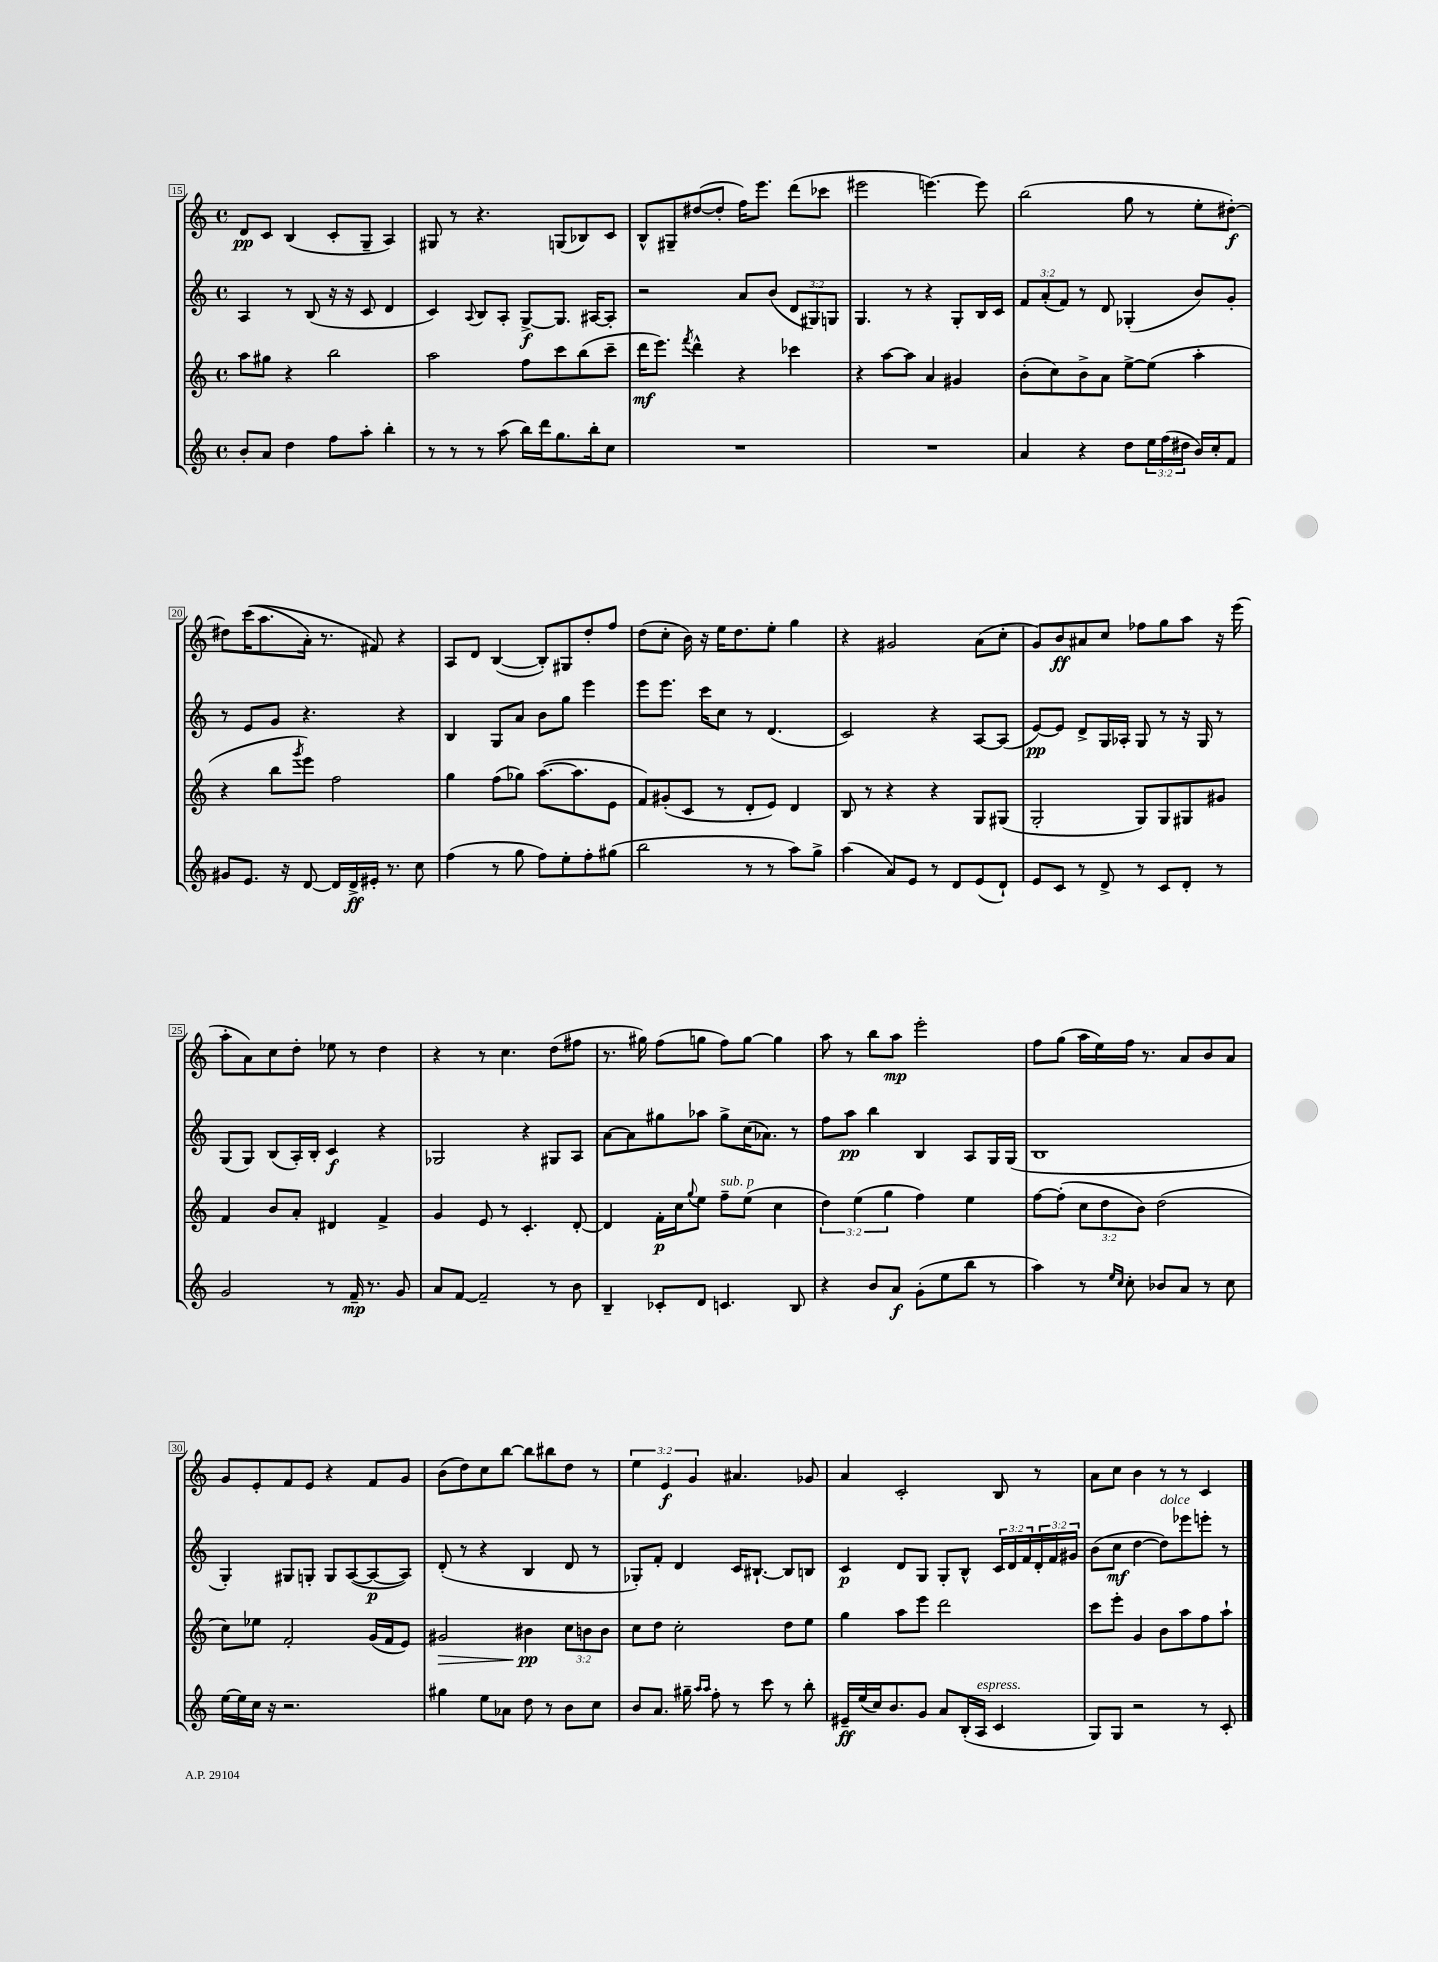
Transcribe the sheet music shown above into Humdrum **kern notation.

**kern	**kern	**kern	**kern
*staff4	*staff3	*staff2	*staff1
*clefG2	*clefG2	*clefG2	*clefG2
*k[]	*k[]	*k[]	*k[]
*M4/4	*M4/4	*M4/4	*M4/4
*met(c)	*met(c)	*met(c)	*met(c)
8b'	8aa	4A	8d
8a	8gg#	.	8c
4dd	4r	8r	(4B
.	.	(8B	.
8ff	2bb	16r	8c'
.	.	16r	.
8aa'	.	8c	8G~
4bb'	.	4d	4A)
=	=	=	=
8r	2aa	4c)	8G#
8r	.	.	8r
.	.	8qqA	.
8r	.	8B	4.r
(8aa	.	8A'	.
16bb)	8ff	[8G^	.
16ddd	.	.	.
8.gg	8ccc	8.G]	(8G
.	(8bb	.	8B-)
16bb'	.	[16A#	.
8cc	8ccc~	8A#']	8c
=	=	=	=
1r	16ddd	2r	8B^^
.	8.eee)	.	.
.	.	.	8G#~
.	8qfff	.	.
.	4ddd^^	.	([8dd#
.	.	.	8dd#']
.	4r	8a	16ff)
.	.	.	8.eee
.	.	(8b	.
.	4ccc-	12d	(8ddd
.	.	12G#)	.
.	.	.	8ccc-
.	.	12G	.
=	=	=	=
1r	4r	4.G	2eee#
.	[8aa	.	.
.	8aa]	8r	.
.	4a	4r	[4.eee)
.	4g#	8G'	.
.	.	16B	8eee]
.	.	16c	.
=	=	=	=
4a	(8b'	12f	(2bb
.	.	(12a'	.
.	8cc)	.	.
.	.	12f)	.
4r	8b^	8r	.
.	8a	8d	.
8dd	[8ee^	(4G-'	8gg
24ee	(8ee]	.	8r
(24ff	.	.	.
24dd#	.	.	.
16b)	4aa'	8b)	8ee'
16cc'	.	.	.
8f	.	8g'	[8dd#')
=	=	=	=
8g#	4r	8r	8dd#]
8.e	.	8e	&((16ccc
.	.	.	8.aa
.	8bb	8g	.
16r	.	.	.
.	8qggg	.	.
[8d	8eee)	4.r	16a')
.	.	.	8.r
16d]	2ff	.	.
16d^	.	.	.
16e#'	.	.	8f#&)
8.r	.	.	.
.	.	4r	4r
8cc	.	.	.
=	=	=	=
(4ff	4gg	4B	8A
.	.	.	8d
8r	(8ff	8G	([4B
8gg	8gg-)	8a	.
8ff)	([8.aa	8b	8B'])
8ee'	.	8gg	8G#
.	8.aa]	.	.
8ff'	.	4eee	8dd'
(8gg#	8e	.	8ff
=	=	=	=
2bb	8f)	8eee	(8dd
.	(8g#'	8.eee	8cc'
.	8c	.	16b)
.	.	16ccc	16r
.	8r	8cc	16ee
.	.	.	8.dd
8r	8d'	8r	.
8r	8e)	(4.d	8ee'
8aa)	4d	.	4gg
8gg^	.	.	.
=	=	=	=
(4aa	8B	2c)	4r
.	8r	.	.
8a)	4r	.	2g#
8e	.	.	.
8r	4r	4r	.
8d	.	.	.
(8e	8G	[8A	(8a
8d`)	(8G#	(8A]	8cc'
=	=	=	=
8e	2G'	[8e)	8g)
8c	.	8e]	8b
8r	.	8d^	8a#
8d^	.	16G	8cc
.	.	16A-'	.
8r	8G)	8G	8ff-
8c	8G	8r	8gg
8d'	8G#	16r	8aa
.	.	16G	.
8r	8g#	8r	16r
.	.	.	(16eee
=	=	=	=
2g	4f	(8G	8aa'
.	.	8G)	8a)
.	8b	(8B	8cc
.	8a'	16A')	8dd'
.	.	16B'	.
8r	4d#	4c	8ee-
16f~	.	.	8r
8.r	.	.	.
.	4f^	4r	4dd
8g	.	.	.
=	=	=	=
8a	4g	2G-	4r
[8f	.	.	.
2f~]	8e	.	8r
.	8r	.	4.cc
.	4.c'	4r	.
8r	.	8G#	(8dd
8b	[8d'	8A	8ff#
=	=	=	=
4B~	4d]	[8a	8.r
.	.	8a]	.
.	.	.	16gg#)
8c-'	16f'	8gg#	(8ff
.	16cc	.	.
.	8qqgg	.	.
8d	8ee	8aa-	8gg
4.c	8ff~	8gg#^	8ff)
.	(8ee	(16cc	[8gg
.	.	8.a-)	.
.	4cc	.	4gg]
8B	.	8r	.
=	=	=	=
4r	6dd)	8ff	8aa
.	.	8aa	8r
.	(6ee	.	.
8b	.	4bb	8bb
.	6gg	.	.
8a	.	.	8aa
(8g'	4ff)	4B	2eee'
8ee	.	.	.
8bb	4ee	8A	.
8r	.	16G	.
.	.	(16G	.
=	=	=	=
4aa)	[8ff	1B	8ff
.	(8ff']	.	(8gg
8r	12cc	.	16aa
.	.	.	16ee)
.	12dd	.	.
16qqee	.	.	.
16qqcc	.	.	.
8cc'	.	.	16ff
.	12b)	.	.
.	.	.	8.r
8b-	(2dd	.	.
8a	.	.	8a
8r	.	.	8b
8cc	.	.	8a
=	=	=	=
[16ee	8cc)	4G')	8g
16ee]	.	.	.
16cc	8ee-	.	8e'
16r	.	.	.
2.r	2f'	8G#	8f
.	.	8G'	8e
.	.	8G	4r
.	.	([8A	.
.	(16g	8A_	8f
.	16f	.	.
.	8e)	8A])	8g
=	=	=	=
4gg#	2g#	(8d'	(8b
.	.	8r	8dd)
8ee	.	4r	8cc
8a-	.	.	[8bb
8dd	4b#	4B	8bb]
8r	.	.	8bb#
8b	12cc	8d	8dd
.	12b	.	.
8cc	.	8r	8r
.	12b	.	.
=	=	=	=
8b	8cc	8G-')	6ee
8.a	8dd	8f'	.
.	.	.	6e
.	2cc'	4d	.
16gg#~	.	.	.
.	.	.	6g
16qqaa	.	.	.
16qqaa	.	.	.
8ff'	.	.	.
8r	.	16c	4.a#
.	.	[8.B#`	.
8ccc	.	.	.
8r	8dd	8B#]	.
8bb'	8ee	8B	8g-
=	=	=	=
16e#~	4gg	4c	4a
(16ee	.	.	.
16cc)	.	.	.
8.b	.	.	.
.	8aa	8d	2c'
8g	8eee	8G	.
8a	2ddd	8G'	.
(16B'	.	8B^^	.
16A	.	.	.
4c	.	24c	8B
.	.	24d	.
.	.	24f	.
.	.	24d'	8r
.	.	24f	.
.	.	24g#	.
=	=	=	=
8G)	8ccc	(8b	8a
8G	8eee'	8cc	8cc
2r	4g	[4dd	4b
.	8b	8dd])	8r
.	8aa	8eee-	8r
8r	8ff	8eee'	4c
8c'	8aa`	8r	.
==	==	==	==
*-	*-	*-	*-
